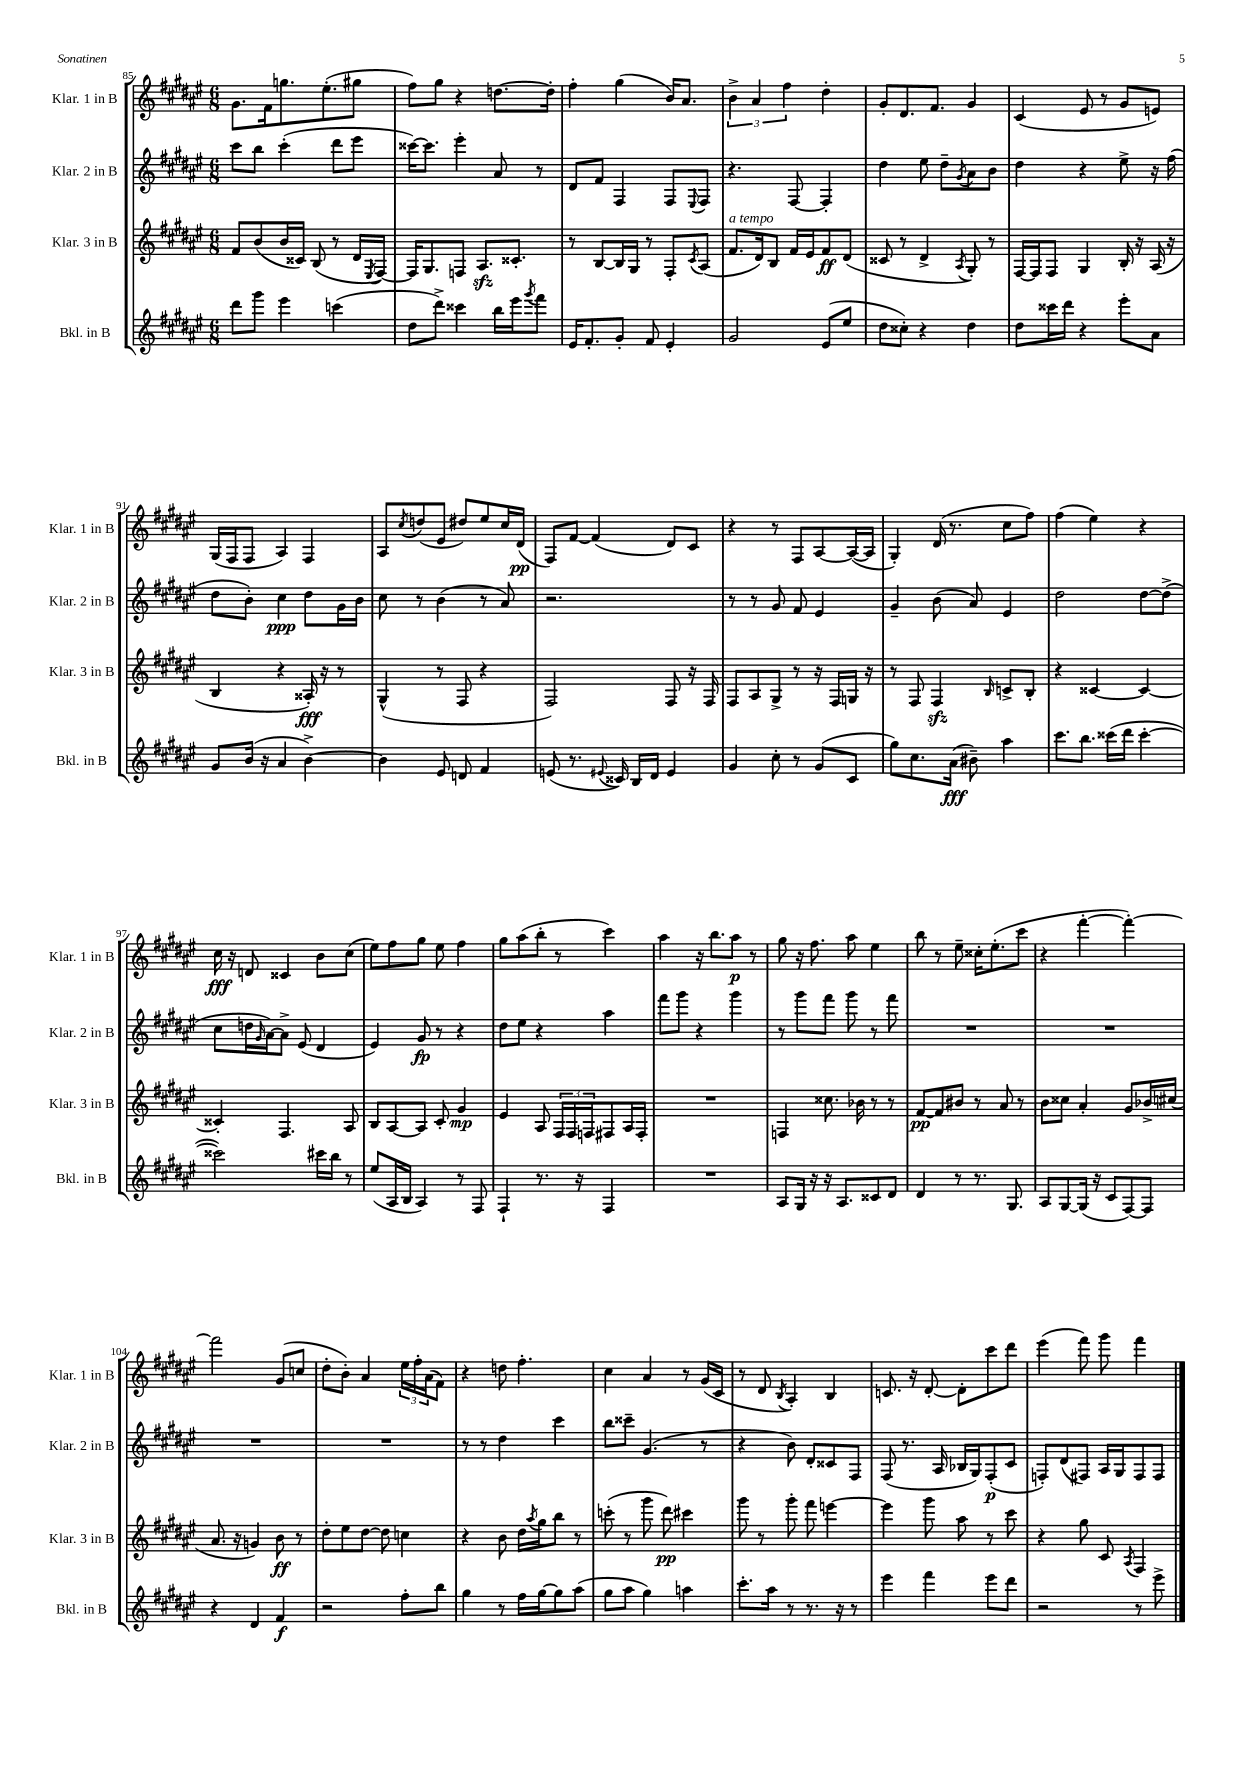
<<
\new StaffGroup <<
\new Staff = "s0" \with { instrumentName = "Klar. 1 in B" shortInstrumentName = "Klar. 1 in B" } {
    \clef treble \key fis \major \numericTimeSignature \time 6/8
    gis'8. fis'16 g''8. eis''8.-.( gis''8 |
    fis''8) gis''8 r4 d''8.~ d''16-. |
    fis''4-. gis''4( b'16) ais'8. |
    \tuplet 3/2 { b'4-> ais'4 fis''4 } dis''4-. |
    gis'8-. dis'8. fis'8. gis'4 |
    cis'4( eis'8 r8 gis'8 e'8) |
    gis16( fis16 fis8 ais4) fis4 |
    ais8 \acciaccatura { cis''8 } d''8( eis'8 dis''8) eis''8 cis''16 dis'16\pp( |
    fis8) fis'8~ fis'4( dis'8) cis'8 |
    r4 r8 fis8 ais8~ ais16~( ais16 |
    gis4-.) dis'16( r8. cis''8 fis''8) |
    fis''4( eis''4) r4 |
    cis''16\fff r16 d'8 cisis'4 b'8 cis''8( |
    eis''8) fis''8 gis''8 eis''8 fis''4 |
    gis''8 ais''8( b''8-. r8 cis'''4) |
    ais''4 r16 b''8. ais''8\p r8 |
    gis''8 r16 fis''8. ais''8 eis''4 |
    b''8 r8 eis''8-- cisis''16-. eis''8.-.( cis'''8 |
    r4 fis'''4~-. fis'''4~-.) |
    fis'''2 gis'8( c''8 |
    dis''8-. b'8-.) ais'4 \tuplet 3/2 { eis''16 fis''16-. ais'16( } fis'8) |
    r4 d''8 fis''4.-. |
    cis''4 ais'4 r8 gis'16( cis'16 |
    r8 dis'8 \acciaccatura { b8 } ais4-.) b4 |
    c'8. r16 dis'8~-. dis'8-. cis'''8 dis'''8 |
    eis'''4( fis'''8) gis'''8 fis'''4 \bar "|." |
}
\new Staff = "s1" \with { instrumentName = "Klar. 2 in B" shortInstrumentName = "Klar. 2 in B" } {
    \clef treble \key fis \major \numericTimeSignature \time 6/8
    cis'''8 b''8 cis'''4-.( dis'''8 eis'''8 |
    cisis'''16~) cisis'''8. eis'''4-. ais'8 r8 |
    dis'8 fis'8 fis4 fis8 \appoggiatura { eis8 } fis8 |
    r4. fis8~ fis4-. |
    dis''4 eis''8 dis''8-- \acciaccatura { gis'8 } ais'8 b'8 |
    dis''4 r4 eis''8-> r16 fis''16( |
    dis''8 b'8-.) cis''4\ppp dis''8 gis'16 b'16 |
    cis''8 r8 b'4( r8 ais'8) |
    r2. |
    r8 r8 gis'8 fis'8 eis'4 |
    gis'4-- b'8( ais'8) eis'4 |
    dis''2 dis''8~ dis''8->( |
    cis''8 d''16 \grace { gis'16 } ais'16~) ais'8-> eis'8( dis'4 |
    eis'4) gis'8\fp r8 r4 |
    dis''8 eis''8 r4 ais''4 |
    fis'''8 gis'''8 r4 gis'''4 |
    r8 gis'''8 fis'''8 gis'''8 r8 fis'''8 |
    R2. |
    R2. |
    R2. |
    R2. |
    r8 r8 dis''4 cis'''4 |
    b''8 cisis'''8-- gis'4.( r8 |
    r4 b'8) dis'8-. cisis'8 fis8 |
    fis8( r8. ais16 bes16 gis16) fis8-.\p( cis'8 |
    f8-.) dis'8( fis8) ais16 gis16 fis8 fis8 \bar "|." |
}
\new Staff = "s2" \with { instrumentName = "Klar. 3 in B" shortInstrumentName = "Klar. 3 in B" } {
    \clef treble \key fis \major \numericTimeSignature \time 6/8
    fis'8 b'8( b'16 cisis'16) b8( r8 dis'16 \acciaccatura { eis8 } fis16~) |
    fis16 gis8. f8 ais8.\sfz cisis'8.-. |
    r8 b8~ b16 gis16 r8 fis8-. \acciaccatura { cis'8 } ais8( |
    fis'8.^\markup { \italic "a tempo" } dis'16) b8 fis'16 eis'16 fis'8\ff dis'8( |
    cisis'8 r8 dis'4-> \acciaccatura { ais8 } gis8-.) r8 |
    fis16~ fis16 fis8 gis4 b16-. r16 ais16( r16 |
    b4 r4 aisis16-.\fff) r16 r8 |
    gis4-^( r8 fis8 r4 |
    fis2) fis8 r16 fis16 |
    fis8 ais8 gis8-> r8 r16 fis16 g16 r16 |
    r8 fis8 fis4\sfz \grace { b16 } c'8-> b8-. |
    r4 cisis'4~ cisis'4~ |
    cisis'4-. fis4. ais8 |
    b8 ais8~ ais8 cis'8-. gis'4\mp |
    eis'4 ais8 \tuplet 3/2 { fis16 fis16 f16 } fis8 ais16 fis16-. |
    R2. |
    f4 cisis''8. bes'16 r8 r8 |
    fis'8~\pp fis'8 bis'8 r8 ais'8 r8 |
    b'8 cisis''8 ais'4-. gis'8 bes'16-> cis''16( |
    ais'8. r16 g'4) b'8\ff r8 |
    dis''8-. eis''8 dis''8~ dis''8 c''4 |
    r4 b'8 dis''16 \acciaccatura { ais''8 } gis''16 b''8 r8 |
    c'''8-.( r8 gis'''8 dis'''8\pp) cis'''4 |
    gis'''8 r8 gis'''8-. fis'''8 e'''4~ |
    e'''4 gis'''8 ais''8 r8 cis'''8 |
    r4 gis''8 cis'8 \acciaccatura { ais8 } fis4 \bar "|." |
}
\new Staff = "s3" \with { instrumentName = "Bkl. in B" shortInstrumentName = "Bkl. in B" } {
    \clef treble \key fis \major \numericTimeSignature \time 6/8
    dis'''8 gis'''8 eis'''4 c'''4( |
    dis''8 dis'''8->) cisis'''4 b''16 eis'''16 \acciaccatura { gis'''8 } fis'''8 |
    eis'16 fis'8.-. gis'8-. fis'8 eis'4-. |
    gis'2 eis'8( eis''8 |
    dis''8 cisis''8-.) r4 dis''4 |
    dis''8 cisis'''16 dis'''16 r4 eis'''8-. ais'8 |
    gis'8 b'16( r16 ais'4 b'4~->) |
    b'4 eis'8 d'8 fis'4 |
    e'8( r8. \appoggiatura { eis'8 } cisis'16) b16 dis'16 eis'4 |
    gis'4 cis''8-. r8 gis'8( cis'8 |
    gis''8) cis''8. ais'16\fff( bis'8--) ais''4 |
    cis'''8. b''8. cisis'''16( dis'''16 cisis'''4~-. |
    cisis'''2) cis'''16 b''16 r8 |
    eis''8( ais16 b16 ais4) r8 fis8 |
    fis4-! r8. r16 fis4 |
    R2. |
    ais8 gis16 r16 r16 ais8. cisis'8 dis'8 |
    dis'4 r8 r8. gis8. |
    ais8 gis8~ gis16( r16 cis'8 fis8~) fis8 |
    r4 dis'4 fis'4\f |
    r2 fis''8-. b''8 |
    gis''4 r8 fis''16 gis''16~ gis''8 ais''8( |
    gis''8 ais''8 gis''4) a''4 |
    cis'''8.-. ais''16 r8 r8. r16 r8 |
    eis'''4 fis'''4 eis'''8 dis'''8 |
    r2 r8 eis'''8-> \bar "|." |
}
>>
>>
\layout { \context { \Score currentBarNumber = #85 } }
